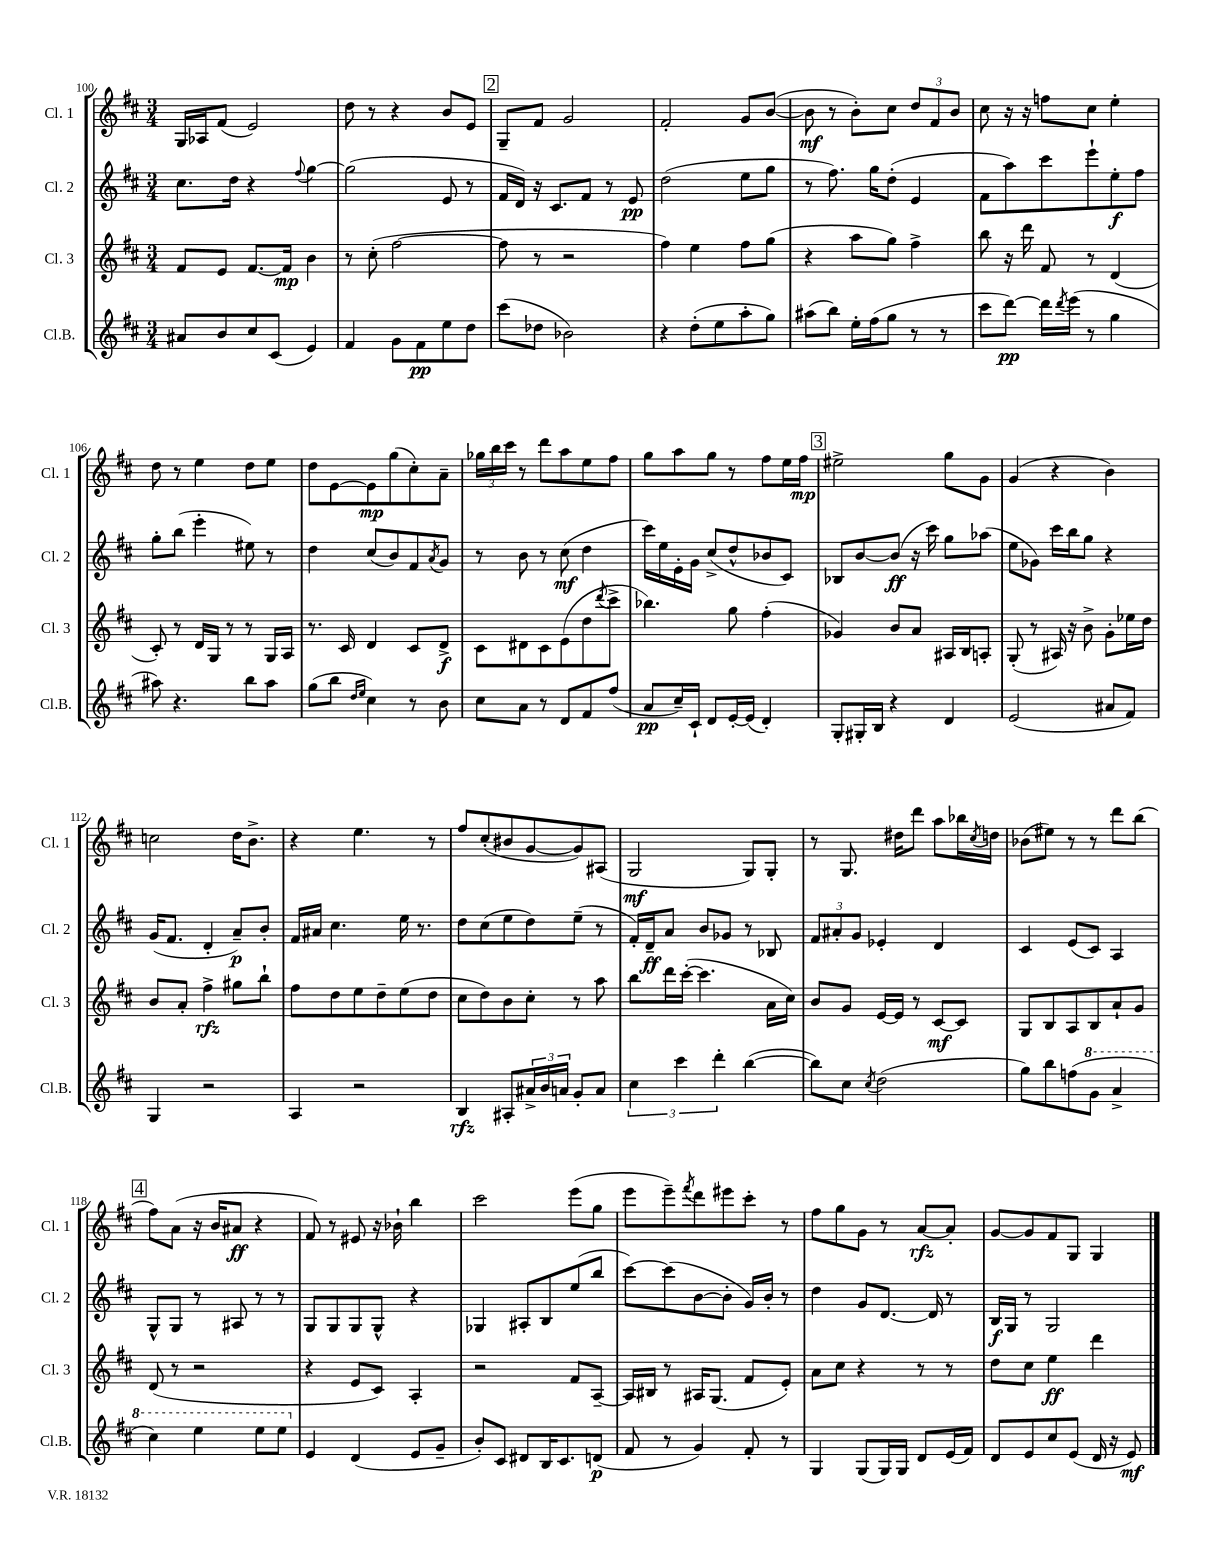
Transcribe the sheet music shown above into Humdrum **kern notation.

**kern	**kern	**kern	**kern
*staff4	*staff3	*staff2	*staff1
*clefG2	*clefG2	*clefG2	*clefG2
*k[f#c#]	*k[f#c#]	*k[f#c#]	*k[f#c#]
*M3/4	*M3/4	*M3/4	*M3/4
8a#	8f#	8.cc#	16G
.	.	.	16A-
8b	8e	.	(8f#
.	.	16dd	.
8cc#	[8.f#	4r	2e)
(8c#	.	.	.
.	16f#]	.	.
.	.	8qqff#	.
4e)	4b	[4gg	.
=	=	=	=
4f#	8r	(2gg]	8dd
.	(8cc#'	.	8r
8g	[2ff#	.	4r
8f#	.	.	.
8ee	.	8e	8b
8dd	.	8r	8e
=	=	=	=
(8ccc#	8ff#]	16f#	8G~
.	.	16d)	.
8dd-	8r	16r	8f#
.	.	8.c#	.
2b-)	2r	.	2g
.	.	8f#	.
.	.	8r	.
.	.	8e	.
=	=	=	=
4r	4ff#)	(2dd	2f#'
(8dd'	4ee	.	.
8ee	.	.	.
8aa'	8ff#	8ee	8g
8gg)	(8gg	8gg	([8b
=	=	=	=
(8aa#	4r	8r	8b]
8bb)	.	8.ff#)	8r
16ee'	8aa	.	8b')
(16ff#	.	16gg	.
8gg	8gg)	(8dd'	8cc#
8r	4ff#^	4e	12dd
.	.	.	12f#
8r	.	.	.
.	.	.	12b
=	=	=	=
8ccc#	8bb	8f#	8cc#
[8ddd)	16r	8aa)	16r
.	16ddd	.	16r
16ddd]	8f#	8ccc#	8ff
8qddd	.	.	.
(16eee	.	.	.
8r	8r	8eee`	8cc#
4gg	(4d	8ee'	4ee'
.	.	8ff#	.
=	=	=	=
8aa#)	8c#')	8gg'	8dd
4.r	8r	(8bb	8r
.	16d	4eee'	4ee
.	16G	.	.
.	8r	.	.
8bb	8r	8ee#)	8dd
8aa#	16G	8r	8ee
.	16A	.	.
=	=	=	=
(8gg	8.r	4dd	8dd
8bb	.	.	[8e
.	16c#	.	.
16qqdd	.	.	.
16qqee	.	.	.
4cc#)	4d	(8cc#	8e]
.	.	8b)	(8gg
8r	8c#	8f#	8cc#')
.	.	8qa	.
8b	8d^	8g	8a~
=	=	=	=
8cc#	8c#	8r	24gg-
.	.	.	24bb
.	.	.	24ccc#
8a	8d#	8b	8r
8r	8c#	8r	8ddd
8d	(8e	(8cc#	8aa
8f#	8dd	4dd	8ee
.	8qddd	.	.
(8ff#	8ccc#^	.	8ff#
=	=	=	=
8a	4.bb-)	16ccc#)	8gg
.	.	16ee	.
16cc#~)	.	16e'	8aa
16c#`	.	16g	.
8d	.	(8cc#^	8gg
[16e'	8gg	8dd^^	8r
(16e]	.	.	.
4d')	(4ff#'	8b-	8ff#
.	.	8c#)	16ee
.	.	.	16ff#
=	=	=	=
8G'	4g-)	8B-	2ee#^
16G#'	.	[8b	.
16B	.	.	.
4r	8b	(8b]	.
.	8a	16r	.
.	.	16ccc#)	.
4d	16A#	8gg	8gg
.	16B	.	.
.	8A'	(8aa-	8g
=	=	=	=
(2e	(8G'	8ee	(4g
.	8r	8g-)	.
.	16A#)	16ccc#	4r
.	16r	16bb	.
.	8b^	8gg	.
8a#	8g'	4r	4b)
8f#)	16ee-	.	.
.	16dd	.	.
=	=	=	=
4G	8b	(16g	2cc
.	.	8.f#	.
.	8a'	.	.
2r	4ff#^	4d'	.
.	8gg#	8a~)	16dd
.	.	.	8.b^
.	8bb`	8b'	.
=	=	=	=
4A	8ff#	16f#	4r
.	.	16a#	.
.	8dd	4.cc#	.
2r	8ee	.	4.ee
.	8dd~	.	.
.	(8ee	16ee	.
.	.	8.r	.
.	8dd	.	8r
=	=	=	=
4B	8cc#	8dd	8ff#
.	8dd)	(8cc#	(8cc#'
8A#'	8b	8ee	8b#
24a#^	8cc#'	8dd)	[8g
24b	.	.	.
24a	.	.	.
8g'	8r	(8ee~	8g])
8a	8aa	8r	(8A#
=	=	=	=
6cc#	8bb	16f#')	2G
.	.	16d~	.
.	16ddd	8a	.
6ccc#	.	.	.
.	([16ccc#'	.	.
.	4.ccc#]	8b	.
6ddd'	.	.	.
.	.	8g-	.
([4bb	.	8r	8G)
.	16a	8B-	8G'
.	16cc#)	.	.
=	=	=	=
8bb])	8b	12f#	8r
.	.	12a#'	.
8cc#	8g	.	8.G
.	.	12g	.
8qcc#	.	.	.
(2dd	[16e	4e-'	.
.	16e]	.	16dd#
.	8r	.	8ddd
.	[8c#	4d	8aa
.	8c#]	.	16bb-
.	.	.	8qcc#
.	.	.	16dd
=	=	=	=
8gg)	8G	4c#	(8b-
8bb	8B	.	8ee#)
(8ff	8A	(8e	8r
8gg	8B	8c#)	8r
4aa^	8a`	4A	8ddd
.	8g	.	(8bb
=	=	=	=
4ccc#)	(8d	8G^^	8ff#)
.	8r	8G	(8a
4eee	2r	8r	16r
.	.	.	16b
.	.	8A#	8a#
8eee	.	8r	4r
8eee	.	8r	.
=	=	=	=
4e	4r	8G	8f#)
.	.	8G	8r
(4d	8e	8G	8e#
.	8c#)	8G^^	16r
.	.	.	16b-`
8e	4A'	4r	4bb
8g~	.	.	.
=	=	=	=
8b')	2r	4G-	2ccc#
8c#	.	.	.
8d#	.	8A#'	.
16B	.	8B	.
8.c#	.	.	.
.	8f#	(8ee	(8eee
(8d	[8A~	8bb	8gg
=	=	=	=
8f#	16A]	[8ccc#)	8eee
.	16B#	.	.
8r	8r	(8ccc#]	8eee~)
.	.	.	8qfff#
4g)	16A#	[8b	8ddd
.	(8.G	.	.
.	.	8b']	8eee#
8f#'	8f#	16g)	8ccc#'
.	.	16b'	.
8r	8e')	8r	8r
=	=	=	=
4G	8a	4dd	8ff#
.	8cc#	.	8gg
(8G	4r	8g	8g
16G)	.	[8.d	8r
16G	.	.	.
8d	8r	.	[8a
.	.	16d]	.
(16e	8r	8r	8a']
16f#)	.	.	.
=	=	=	=
8d	8dd	16B	[8g
.	.	16G	.
8e	8cc#	8r	8g]
8cc#	4ee	2G	8f#
(8e	.	.	8G
16d	4ddd	.	4G
16r	.	.	.
8e)	.	.	.
==	==	==	==
*-	*-	*-	*-
